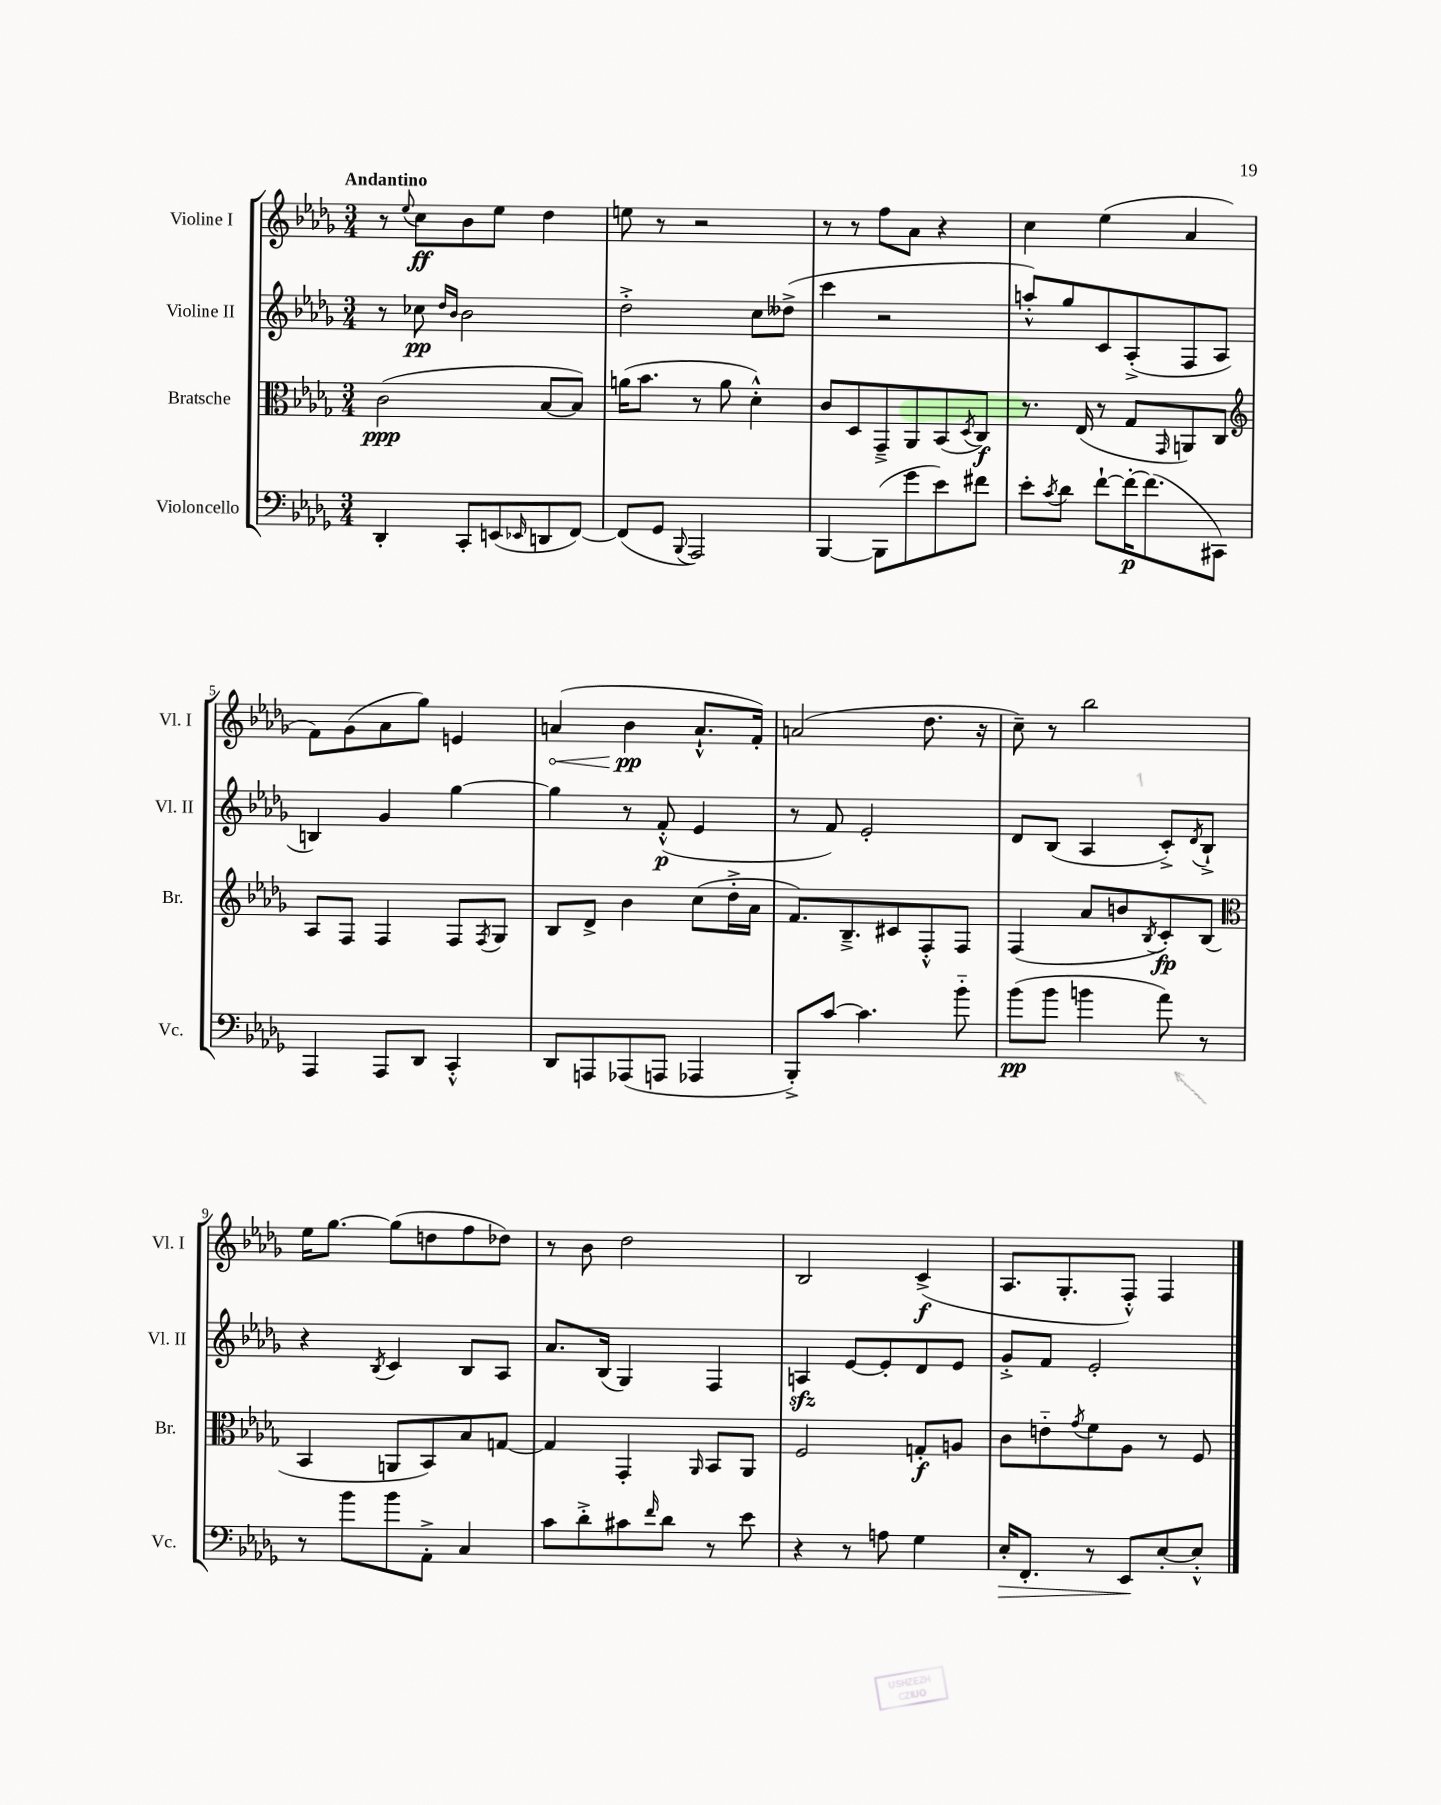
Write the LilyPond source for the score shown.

<<
\new StaffGroup <<
\new Staff = "s0" \with { instrumentName = "Violine I" shortInstrumentName = "Vl. I" } {
    \clef treble \key des \major \numericTimeSignature \time 3/4 \tempo "Andantino"
    r8 \appoggiatura { ees''8 } c''8\ff bes'8 ees''8 des''4 |
    e''8 r8 r2 |
    r8 r8 f''8 aes'8 r4 |
    c''4 ees''4( aes'4 |
    f'8) ges'8( aes'8 ges''8) e'4 |
    \once \override Hairpin.circled-tip = ##t a'4\<( bes'4\pp\! a'8.-!-^ f'16-.) |
    a'2( des''8. r16 |
    c''8--) r8 bes''2 |
    ees''16 ges''8.~ ges''8( d''8 f''8 des''8) |
    r8 bes'8 des''2 |
    bes2 c'4->\f( |
    aes8. ges8.-. f8-.-^) f4 \bar "|." |
}
\new Staff = "s1" \with { instrumentName = "Violine II" shortInstrumentName = "Vl. II" } {
    \clef treble \key des \major \numericTimeSignature \time 3/4
    r8 ces''8\pp \grace { des''16 bes'16 } bes'2 |
    des''2-.-> c''8 deses''8->( |
    c'''4 r2 |
    a''8-.-^) ges''8 c'8 aes8-.->( f8 aes8 |
    b4) ges'4 ges''4~ |
    ges''4 r8 f'8-.-^\p( ees'4 |
    r8 f'8) ees'2-. |
    des'8 bes8( aes4 c'8-.->) \acciaccatura { des'8 } bes8-!-> |
    r4 \acciaccatura { bes8 } c'4 bes8 aes8 |
    aes'8. bes16( ges4) f4 |
    a4\sfz ees'8~ ees'8-. des'8 ees'8 |
    ges'8-.-> f'8 ees'2-. \bar "|." |
}
\new Staff = "s2" \with { instrumentName = "Bratsche" shortInstrumentName = "Br." } {
    \clef alto \key des \major \numericTimeSignature \time 3/4
    c'2\ppp( bes8~ bes8) |
    a'16( bes'8. r8 a'8 des'4-.-^) |
    c'8 des8 ges,8---> aes,8 bes,8( \acciaccatura { des8 } c8\f) |
    r8. ees16( r8 ges8 \grace { ges,16 } a,8) c8 |
    \clef treble aes8 f8 f4 f8 \acciaccatura { f8 } ges8 |
    bes8 des'8-> bes'4 c''8( des''16-.-> aes'16 |
    f'8.) bes8.---> cis'8 f8-.-^ f8 |
    f4( aes'8 b'8 \acciaccatura { bes8 } c'8-.\fp) bes8( |
    \clef alto bes,4 a,8 bes,8) bes8 g8~ |
    g4 ges,4-. \grace { aes,16 } bes,8 aes,8 |
    f2 g8-.\f a8 |
    c'8 e'8-_ \acciaccatura { ges'8 } f'8 aes8 r8 f8 \bar "|." |
}
\new Staff = "s3" \with { instrumentName = "Violoncello" shortInstrumentName = "Vc." } {
    \clef bass \key des \major \numericTimeSignature \time 3/4
    des,4-. c,8-. e,8( \grace { ees,16 } d,8 f,8~) |
    f,8( ges,8 \appoggiatura { bes,,8 } aes,,2) |
    bes,,4~ bes,,8( ges'8 ees'8) fis'8 |
    ees'8-. \acciaccatura { c'8 } des'8 f'8~-! f'16~-.\p f'8.( cis,8) |
    aes,,4 aes,,8 des,8 c,4-.-^ |
    des,8 a,,8 aes,,8( a,,8 aes,,4 |
    bes,,8-.->) c'8~ c'4. bes'8-_ |
    bes'8\pp( bes'8 b'4 aes'8) r8 |
    r8 bes'8 bes'8 aes,8-.-> c4 |
    c'8 des'8-.-> cis'8 \grace { f'16 } des'8 r8 ees'8 |
    r4 r8 a8 ges4 |
    ees16-.\> f,8.-. r8 ees,8\! ees8~-. ees8-.-^ \bar "|." |
}
>>
>>
